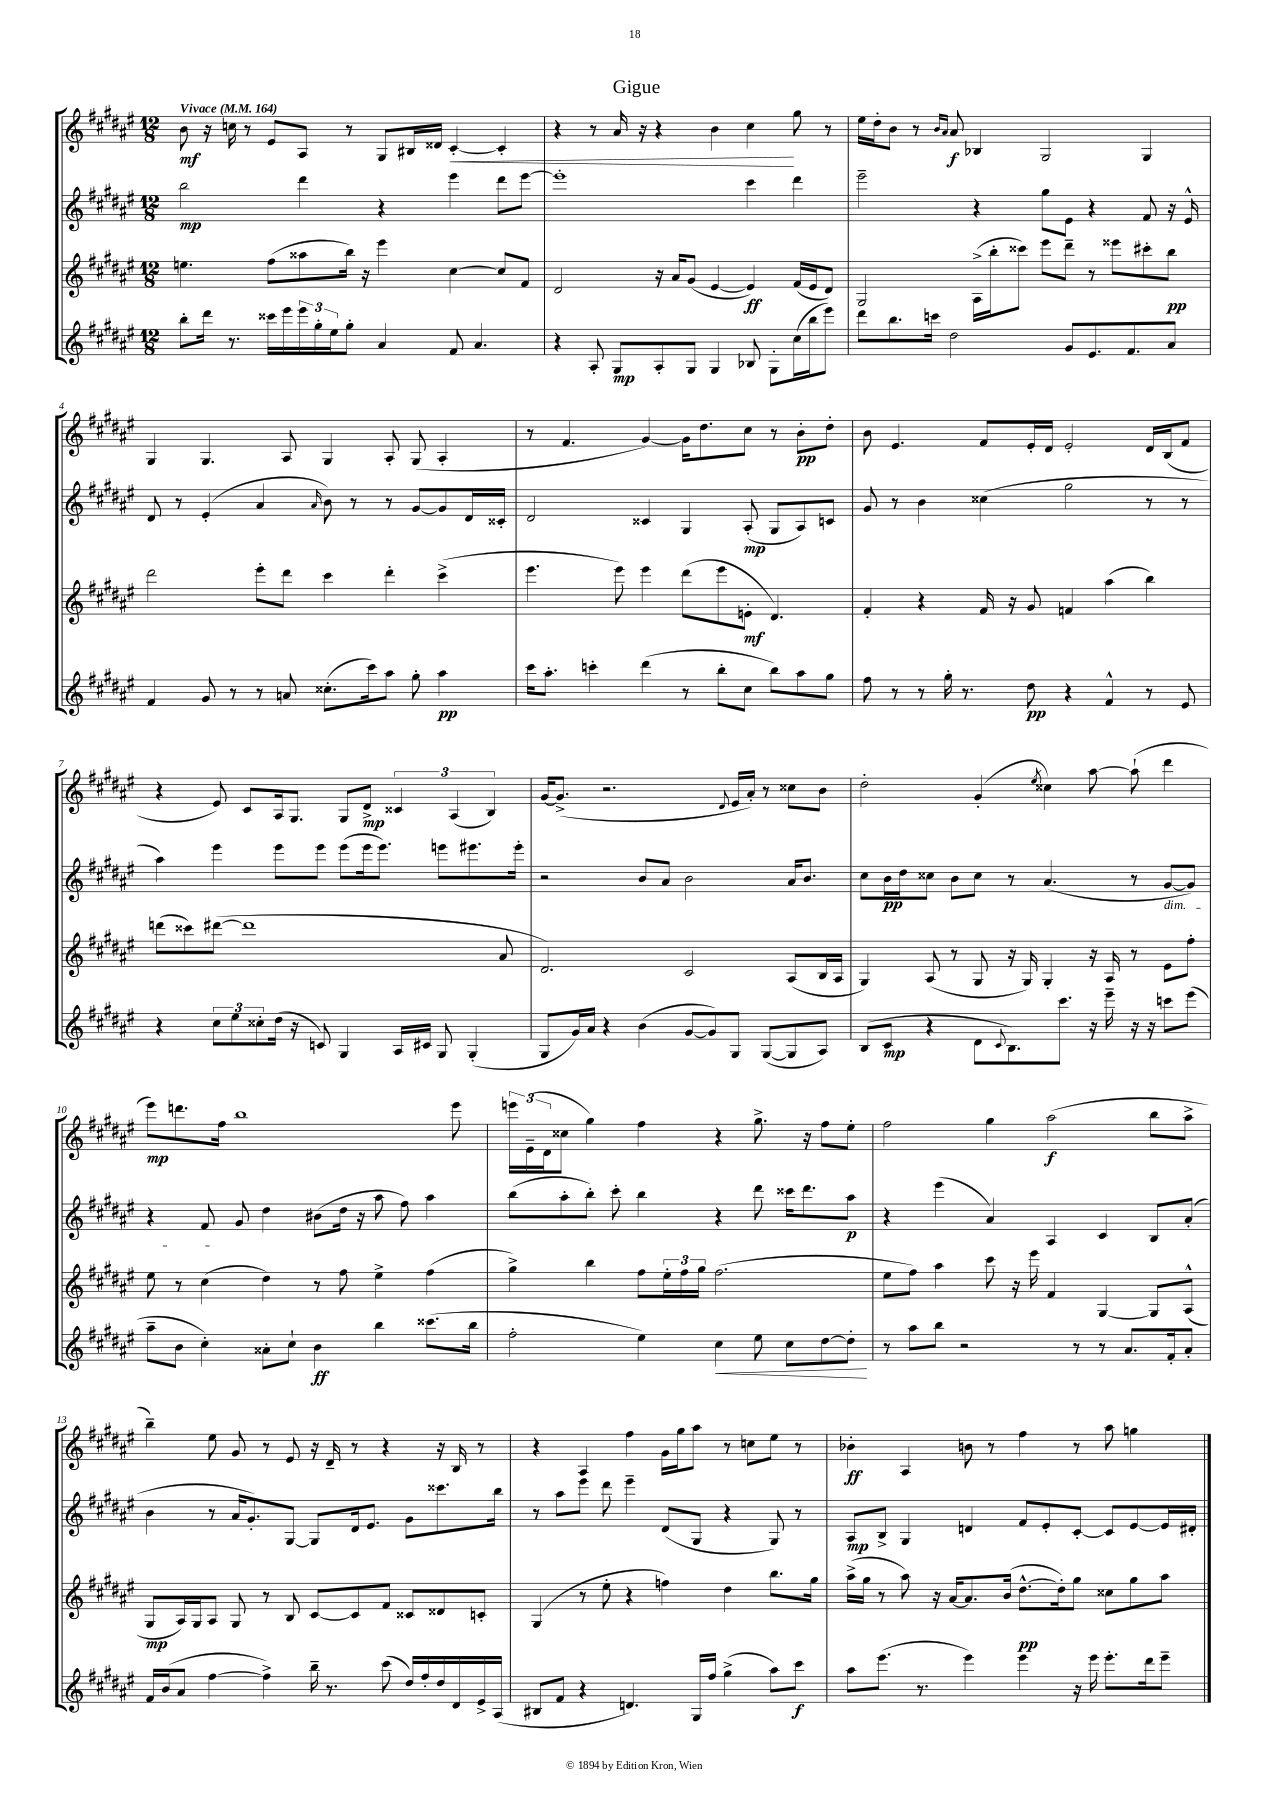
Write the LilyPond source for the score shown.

\header { title = "Gigue" }
<<
\new StaffGroup <<
\new Staff = "s0" {
    \clef treble \key fis \major \numericTimeSignature \time 12/8 \tempo "Vivace" 4 = 164
    b'8\mf r16 c''16 r8 eis'8 ais8 r8 gis8 bis16 disis'16 cis'4~-.\< cis'4-. |
    r4 r8 ais'16 r16 r4 b'4 cis''4\! gis''8 r8 |
    eis''16 dis''16-. b'8 r8 \grace { b'16 ais'16 } ais'8\f bes4 gis2 gis4 |
    gis4 gis4. ais8 gis4 ais8-. gis8( ais4-. |
    r8 fis'4. gis'4~) gis'16 dis''8. cis''8 r8 b'8-.\pp dis''8-. |
    b'8 eis'4. fis'8 eis'16-. dis'16 eis'2-. dis'16 b16( fis'8 |
    r4 eis'8) cis'8 ais16 gis8. gis8 dis'8->\mp \tuplet 3/2 { cisis'4 ais4( b4) } |
    gis'16~ gis'8.->( r2. \appoggiatura { dis'8 } eis'16 ais'16-.) r8 cisis''8 b'8 |
    dis''2-. gis'4-.( \acciaccatura { eis''8 } cisis''4) ais''8~ ais''8-!( dis'''4 |
    eis'''8\mp) d'''8. fis''16 b''1 eis'''8 |
    \tuplet 3/2 { e'''16 eis'16--( dis'16 } cisis''8 gis''4) fis''4 r4 gis''8.-> r16 fis''8 eis''8-. |
    fis''2 gis''4 ais''2\f( b''8 ais''8-> |
    b''4--) eis''8 gis'8 r8 eis'8 r16 dis'16-- r8 r4 r16 b16 r8 |
    r4 ais4 fis''4 gis'16 gis''16 ais''8 r8 c''8 eis''8 r8 |
    bes'4-.\ff ais4 b'8 r8 fis''4 r8 ais''8 g''4 \bar "|." |
}
\new Staff = "s1" {
    \clef treble \key fis \major \numericTimeSignature \time 12/8
    b''2\mp dis'''4 r4 eis'''4 dis'''8 eis'''8~ |
    eis'''1-. cis'''4 dis'''4 |
    eis'''2-- r4 gis''8 eis'8 r4 fis'8 r16 eis'16-^ |
    dis'8 r8 eis'4-.( ais'4 \grace { ais'16 } b'8) r8 r8 gis'8~ gis'8 dis'16 cisis'16-. |
    dis'2 cisis'4 gis4 ais8-.\mp( gis8 ais8) c'8 |
    gis'8 r8 b'4 cisis''4( gis''2 r8 r8 |
    ais''4) eis'''4 eis'''8 eis'''8 eis'''8( eis'''16 eis'''8.) e'''8 eis'''8. eis'''16-. |
    r2 b'8 ais'8 b'2 ais'16 b'8. |
    cis''8 b'16\pp dis''16 cisis''8 b'8 cisis''8 r8 ais'4.( r8 gis'8~\dim gis'8) |
    r4 fis'8\! gis'8 dis''4 bis'8( dis''16 r16 ais''8 fis''8) ais''4 |
    b''8( ais''8-. b''8-.) cis'''8-. b''4 r4 dis'''8 cisis'''16 dis'''8. ais''8\p |
    r4 eis'''4( ais'4) ais4 cis'4 b8 ais'8-.( |
    b'4 r8 ais'16 gis'8.-.) gis8~ gis8 dis'16 eis'8. gis'8 cisis'''8. b''16 |
    r8 ais''8 eis'''8 dis'''8 eis'''4-- dis'8( gis8 r4 gis8) r8 |
    ais8\mp b8-> gis4 d'4 fis'8 eis'8-. cis'8~-. cis'8 eis'8~ eis'16 dis'16-. \bar "|." |
}
\new Staff = "s2" {
    \clef treble \key fis \major \numericTimeSignature \time 12/8
    e''4. fis''8( aisis''8 b''16) r16 eis'''4 cis''4~ cis''8 fis'8 |
    dis'2 r16 ais'16 gis'8( eis'4~ eis'4\ff) fis'16( eis'16 dis'8) |
    gis2 ais16->( b''16-. cisis'''8) eis'''8 dis'''8-- r8 eisis'''8 cis'''8-. b''8\pp |
    dis'''2 eis'''8-. dis'''8 cis'''4 dis'''4-. cis'''4->( |
    eis'''4. eis'''8) eis'''4 dis'''8( eis'''8 e'8-.\mf dis'4.) |
    fis'4-. r4 fis'16 r16 gis'8 f'4 ais''4( b''4) |
    d'''8( cisis'''8) dis'''8~( dis'''1 ais'8 |
    dis'2.) cis'2 ais8( b16 ais16 |
    gis4) ais8( r8 gis8 r16 gis16) gis4-. r16 ais16 r8 eis'8 fis''8-. |
    eis''8 r8 cis''4( dis''4) r8 fis''8 eis''4-> fis''4( |
    gis''4->) b''4 fis''8 \tuplet 3/2 { eis''16-. fis''16 gis''16 } fis''2.( |
    eis''8 fis''8) ais''4 cis'''8 r16 eis'''16 fis'4 gis4~ gis8 ais8-^( |
    gis8\mp ais16) gis16 ais8 gis8 r8 b8 cis'8~ cis'8 fis'8 cisis'8 disis'8 c'8-. |
    gis4( r8 eis''8-. r4 f''4) dis''4 b''8. gis''16 |
    ais''16->( gis''16 r8 ais''8) r16 ais'16~ ais'8. b'16( dis''8.~-^\pp dis''16-.) gis''8 cisis''8 gis''8 ais''8 \bar "|." |
}
\new Staff = "s3" {
    \clef treble \key fis \major \numericTimeSignature \time 12/8
    b''8-. dis'''16 r8. cisis'''16 eis'''16 \tuplet 3/2 { eis'''16 gis''16-. eis''16 } gis''8-. ais'4 fis'8 ais'4. |
    r4 ais8-. gis8\mp ais8-. gis8 gis4 bes8 gis8-. cis''16( b''16 eis'''8) |
    dis'''8 b''8. c'''16 dis''2 gis'8 eis'8. fis'8. ais'8 |
    fis'4 gis'8 r8 r8 a'8 cisis''8.-.( cis'''16) ais''8 gis''8-. ais''4\pp |
    cis'''16 ais''8.-. c'''4-. dis'''4( r8 b''8-. cis''8 b''8) ais''8 gis''8 |
    fis''8 r8 r8 gis''16-. r8. dis''8\pp r4 fis'4-^ r8 eis'8 |
    r4 \tuplet 3/2 { cis''8 eis''8 cisis''8-. } dis''16( r16 c'8) gis4 ais16 cis'16 gis8 gis4-.( |
    gis8 gis'16) ais'16 r4 b'4( gis'8~ gis'8) gis8 gis8~( gis8 ais8) |
    b8( cis'8\mp r4 dis'8 \appoggiatura { cis'8 } b8.) cis'''8. r16 eis'''16-- r16 r16 c'''8 eis'''8( |
    ais''8-- b'8 cis''4-.) aisis'8-. cis''8-! b'4\ff b''4 cisis'''8.( b''16 |
    fis''2-. eis''4) cis''4\< eis''8 cis''8 dis''8~ dis''8-.\! |
    r8 ais''8 b''8 r2 r8 r8 ais'8. fis'16-. ais'8-. |
    fis'16 b'16( ais'8 fis''4~ fis''4->) b''16-- r8. cis'''8( dis''16) fis''16-. dis''16 dis'16 eis'16-> ais16( |
    bis8 fis'8 r4 d'4.) gis16 fis''16 gis''4->( ais''8) cis'''8\f |
    ais''8 eis'''8.( r8. eis'''4) eis'''4 r16 eis'''16 eis'''8.-. dis'''16 eis'''8-- \bar "|." |
}
>>
>>
